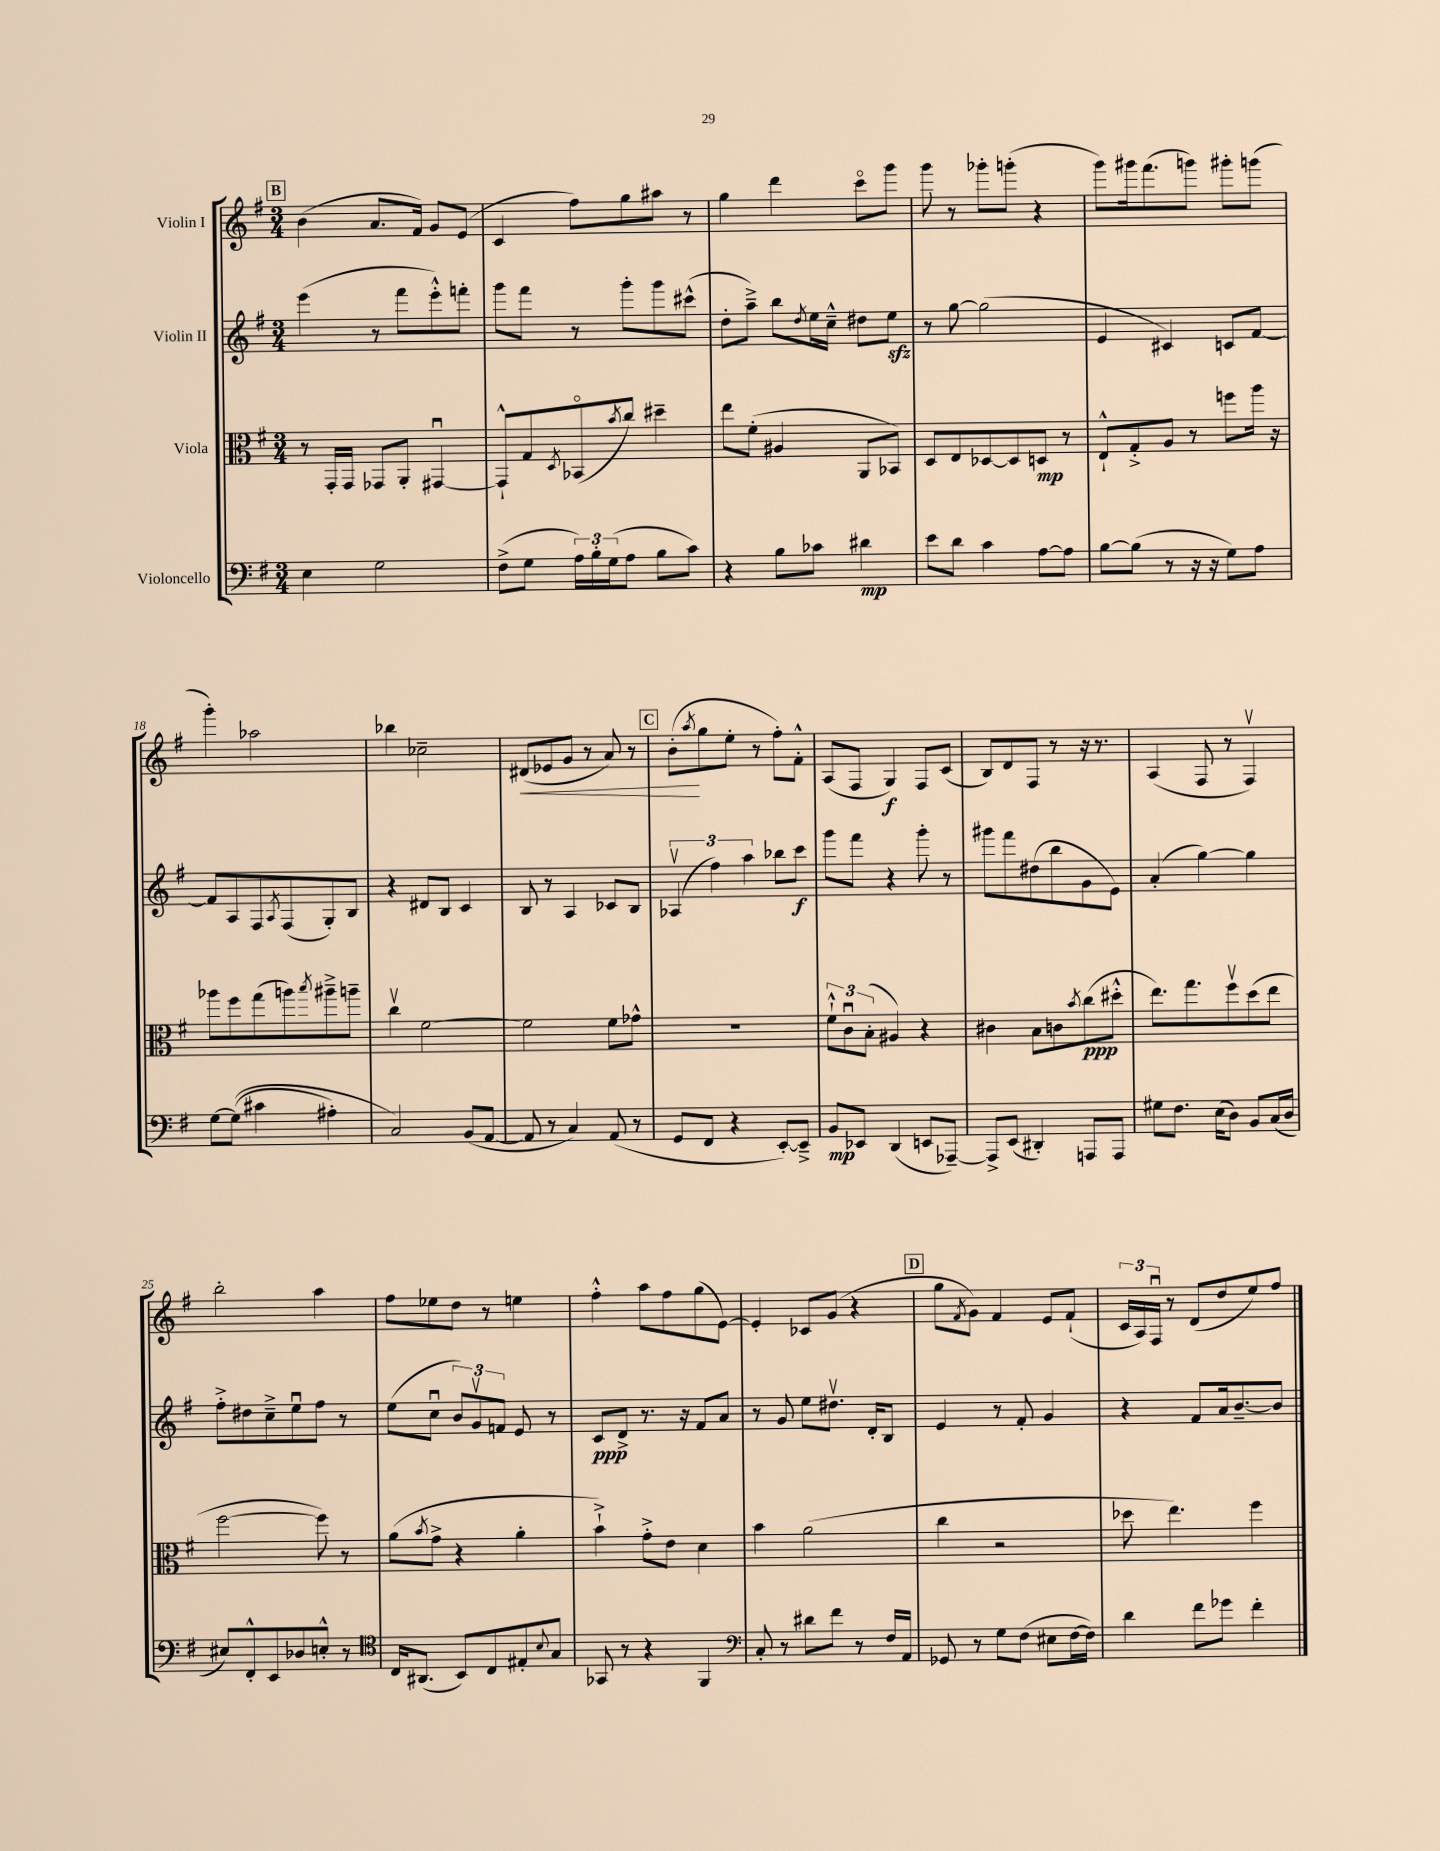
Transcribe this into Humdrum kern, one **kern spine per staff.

**kern	**kern	**kern	**kern
*staff4	*staff3	*staff2	*staff1
*clefF4	*clefC3	*clefG2	*clefG2
*k[f#]	*k[f#]	*k[f#]	*k[f#]
*M3/4	*M3/4	*M3/4	*M3/4
4E\	8r	(4eee\	(4b\
.	16GG'/LL	.	.
.	16GG/JJ	.	.
2G\	8GG-/L	8r	8.a/L
.	8AA'/J	8fff#\L	.
.	.	.	16f#/Jk)
.	[4GG#u/	8eee'^^\)	8g/L
.	.	8fff'\J	(8e/J
=	=	=	=
(8F#^\L	8GG#`^^/]L	8ggg\L	4c/
8G\J	8G/	8fff#\J	.
.	8qD/	.	.
24A\LL)	(8BB-o/	8r	8ff#\L)
24B'\	.	.	.
(24G\J	.	.	.
.	8qb/	.	.
8A\J	8cc/J)	8ggg'\L	8gg\
8B\L	4dd#~\	8ggg\	8aa#\J
8c\J)	.	(8ccc#^^\J	8r
=	=	=	=
4r	8ee\L	8dd'\L	4gg\
.	(8f#'\J	8aa~^\J)	.
8B\L	4A#/	8bb\L	4ddd\
.	.	8qdd/	.
8c-\J	.	16ee\L	.
.	.	16cc~^^\JJ	.
4d#\	8AA/L	8dd#\L	8ccco\L
.	8BB-/J)	8ee\J	8ggg\J
=	=	=	=
8e\L	8D/L	8r	8ggg\
8d\J	8E/	[8gg\	8r
4c\	[8D-/	(2gg\]	8ggg-'\L
.	8D-/]	.	(8ggg'\J
[8A\L	8D/J	.	4r
8A\]J	8r	.	.
=	=	=	=
[8B\L	8E`^^/L	4e/	8ggg\L)
(8B\]J	8G'^/	.	16ggg#\k
.	.	.	(8.fff#\
8r	8A/J	4c#/)	.
16r	8r	.	8ggg\J)
16r	.	.	.
8G\L)	8ff\L	8c/L	8ggg#'\L
8A\J	16aa\Jk	[8f#/J	(8ggg\J
.	16r	.	.
=	=	=	=
[8G\L	8aa-\L	8f#/]L	4ggg'\)
&((8G\]J	8ff#\	8A/	.
4c#\	(8gg\	8F#/	2aa-\
.	.	8qA/	.
.	8aa\)	(8F#/	.
.	8qbb/	.	.
4A#'\)	8aa#~^\	8G'/)	.
.	8aa~\J	8B/J	.
=	=	=	=
2C/&)	4ccv\	4r	4bb-\
.	[2f#\	8d#/L	2cc-~\
.	.	8B/J	.
(8BB/L	.	4c/	.
[8AA/J	.	.	.
=	=	=	=
8AA/]	2f#\]	8B/	(8d#/L
8r	.	8r	8e-/
4C/)	.	4A/	8g/J
.	.	.	8r
(8AA/	8f#\L	8c-/L	8a/)
8r	8g-^^\J	8B/J	8r
=	=	=	=
8GG/L	2.r	(6A-v/	(8b'\L
.	.	.	8qaa/
8FF#/J	.	.	8gg\
.	.	6ff#\)	.
4r	.	.	8ee'\J
.	.	6aa\	.
.	.	.	8r
[8EE'/L)	.	8bb-\L	8ff#'\L)
8EE~^/]J	.	8ccc\J	8f#'^^\J
=	=	=	=
8BB/L	12f#`^^\L	8ggg\L	(8A/L
.	12cu\	.	.
8EE-/J	.	8fff#\J	8F#/J
.	(12B'\J	.	.
(4DD/	4A#/)	4r	4G/)
8EE/L	4r	8ggg'\	8F#/L
[8AAA-~/J)	.	8r	(8c/J
=	=	=	=
8AAA-^/]L	4c#\	8ggg#\L	8B/L)
(8EE/J	.	8fff#\	8d/
4DD#'/)	8B\L	(8dd#\	8F#/J
.	8c\	8bb\	8r
.	8qb/	.	.
8AAA/L	(8cc\	8g\	16r
.	.	.	8.r
8AAA/J	8dd#'^^\J	8e\J)	.
=	=	=	=
8G#\L	8.ee\L)	(4a'/	(4A/
8.F#\J	.	.	.
.	8.gg\	.	.
.	.	[4gg\)	8F#/
(16E\LK	.	.	.
8D\J)	8ff#v\	.	8r
8BB/L	(8dd\	4gg\]	4F#v/)
(16C/L	8ee\J	.	.
16D/JJ	.	.	.
=	=	=	=
8E#/L)	[2ff#\	8ff#'^\L	2bb'\
8FF#'^^/	.	8dd#\	.
8EE/	.	8cc~^\	.
8D-/	.	8eeu\	.
8E'^^/J	8ff#\])	8ff#\J	4aa\
8r	8r	8r	.
=	=	=	=
*clefC4	*	*	*
16C/LK	(8a\L	(8ee\L	8ff#\L
(8.AA#/J	.	.	.
.	8qb/	.	.
.	8g^\J	8ccu\J	8ee-\
8BB/L)	4r	12b/L)	8dd\J
.	.	12gv/	.
8C/	.	.	8r
.	.	12f/J	.
8E#'/	4a'\	8e/	4ee\
8qqB/	.	.	.
8G/J	.	8r	.
=	=	=	=
8GG-/	4b`^\)	8c/L	4ff#'^^\
8r	.	8d^/J	.
4r	8g'^\L	8.r	8aa\L
.	8e\J	.	8ff#\
.	.	16r	.
4FF#/	4d\	8f#/L	(8gg\
.	.	8a/J	[8e\J)
=	=	=	=
*clefF4	*	*	*
8C'/	4b\	8r	4e'/]
8r	.	8g/	.
8d#\L	(2a\	8ee\L	8c-/L
8f#\J	.	8.dd#v\J	(8g/J
8r	.	.	4r
.	.	16d'/LK	.
16F#/LL	.	8B/J	.
16AA/JJ	.	.	.
=	=	=	=
8GG-/	4cc\	4e/	8gg\L
.	.	.	8qf#/
8r	.	.	8g\J)
8G\L	2r	8r	4f#/
(8F#\J	.	8f#'/	.
8E#\L	.	4g/	8e/L
[16F#\L	.	.	(8f#`/J
16F#\]JJ)	.	.	.
=	=	=	=
4d\	8dd-\	4r	24c/LL
.	.	.	24A/)
.	.	.	24F#u/JJ
.	4.ee\)	.	8r
8f#\L	.	8f#/L	(8d/L
8g-\J	.	16a/k	8dd/
.	.	[8.b~/	.
4f#'\	4ff#\	.	8ee/)
.	.	8b/]J	8ff#/J
==	==	==	==
*-	*-	*-	*-
